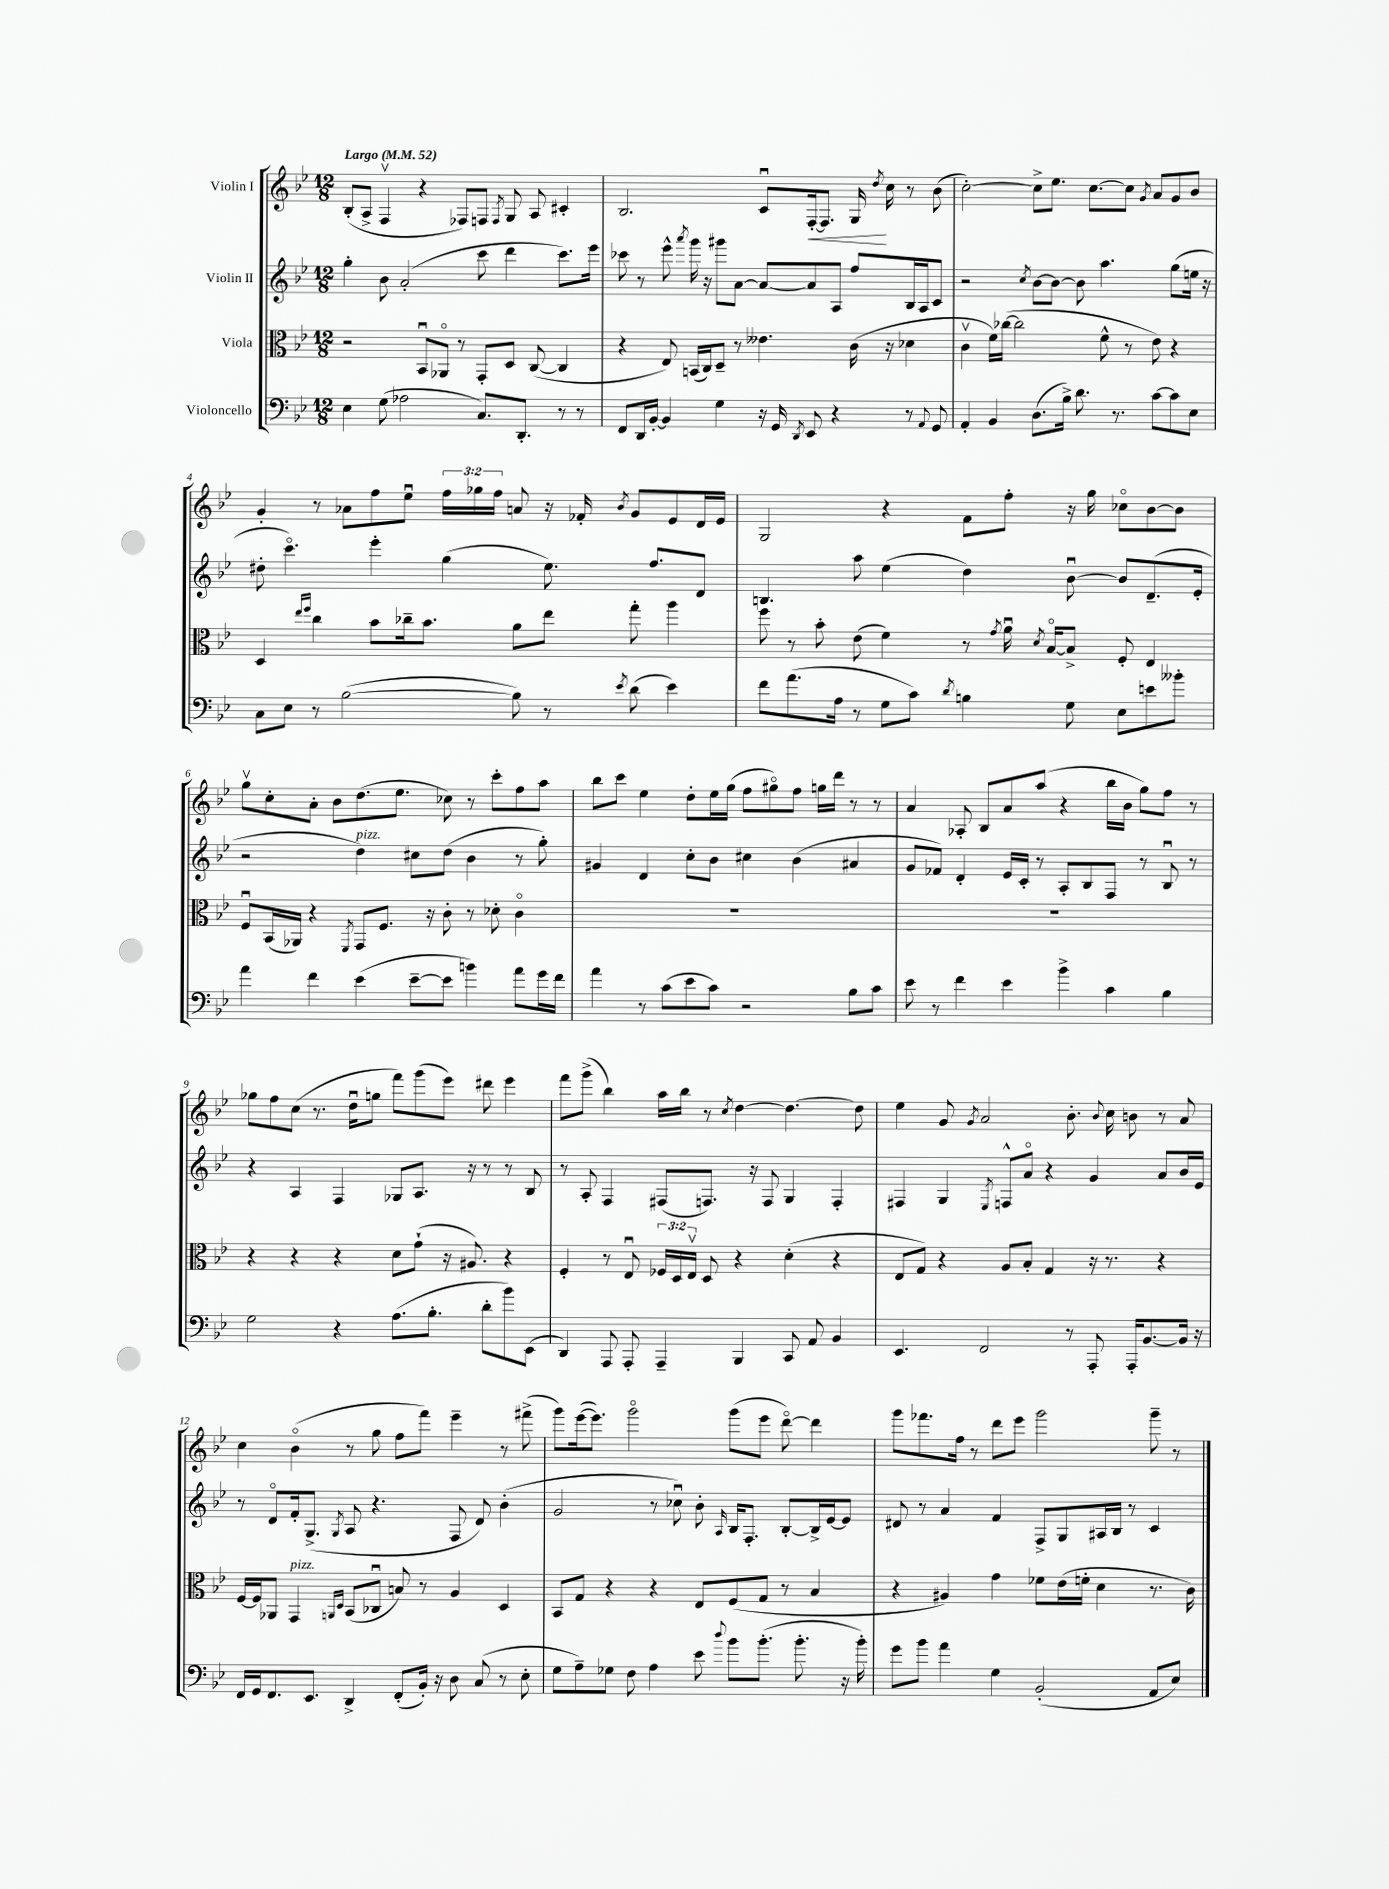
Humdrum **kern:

**kern	**kern	**kern	**kern	**dynam
*part4	*part3	*part2	*part1	*part1
*staff4	*staff3	*staff2	*staff1	*staff1
*I"Violoncello	*I"Viola	*I"Violin II	*I"Violin I	*
*clefF4	*clefC3	*clefG2	*clefG2	*
*k[b-e-]	*k[b-e-]	*k[b-e-]	*k[b-e-]	*
*M12/8	*M12/8	*M12/8	*M12/8	*
*MM52	*MM52	*MM52	*MM52	*
=1	=1	=1	=1	=1
!	!	!	!LO:TX:a:B:t=Largo	!
4E-\	2r	4gg'\	(8B-'/L	.
.	.	.	8A^/J	.
(8G\	.	8b-\	4Fv/	.
2A-X\	.	(2a'/	.	.
.	8BB-u/L	.	4r	.
.	8AA-X/J	.	.	.
.	8r	.	8F-X/L)	.
8.C/L)	8GG'/L	8ccc\	8Fn/J	.
.	.	.	8qF/	.
.	8D/J	4ddd\	8G/	.
8.DD'/J	.	.	.	.
.	([8C/	.	8A/	.
8r	4C/]	8.ccc\L)	4c#X'/	.
8r	.	.	.	.
.	.	16eee-\Jk	.	.
=2	=2	=2	=2	=2
8FF/L	4r	8ccc-X\	2.B-/	.
16DD/L	.	8r	.	.
[16BB-'/JJ	.	.	.	.
4BB-/]	8E-/)	8eee-^^\	.	.
.	.	8qaaa/	.	.
.	(16BBn/LL	16ggg\	.	.
.	16C/J)	16r	.	.
4G\	8D~/J	8ggg#X\L	.	.
.	8r	[8a\J	.	.
16r	4.e--X\	8a/L_	8cu/L	.
16GG/	.	.	.	.
8qDD/	.	.	.	.
!	!	!	!	!LO:HP:b
8EE-/	.	8a/]	[16F'/k	<
.	.	.	8.F/J]	.
4r	.	8A/J	.	.
.	(16c\	8ff/L	16G/	.
.	.	.	8qdd/	.
.	16r	.	16cc\	[
8r	4d-X\	16B-/L	8r	.
.	.	16A/J	.	.
8qqAA/	.	.	.	.
8GG/	.	8c/J	(8b-\	.
=3	=3	=3	=3	=3
4AA'/	4cv\	2r	[2cc'\)	.
4BB-/	16f\LL)	.	.	.
.	([16cc-X\JJ	.	.	.
.	2cc-\]	.	.	.
.	.	8qcc/	.	.
(8.D\L	.	[8b-\L	8cc^\L]	.
.	.	8b-\J_	8.ee-\J	.
16B-^\Jk)	.	.	.	.
8.d\	.	8b-\]	.	.
.	.	.	[8.cc\L	.
.	8f^^\	4.aa\	.	.
8.r	.	.	.	.
.	8r	.	8cc\J]	.
.	.	.	8qg/	.
[8c\L	8e-\)	.	8a/L	.
8c\]	4r	(8gg\L	8g/	.
8E-\J	.	16een\Jk	8b-/J	.
.	.	16r	.	.
!!LO:LB:g=z
=4	=4	=4	=4	=4
8C\L	4D/	8dd#X'\	4g'/	.
8E-\J	.	4.ccc\)	.	.
.	16qqee-/LL	.	.	.
.	16qqff/JJ	.	.	.
8r	4cc\	.	8r	.
([2B-\	.	.	8a-X\L	.
.	8b-\L	4eee-'\	8ff\	.
.	16cc-X~\k	.	8ee-u\J	.
.	8.b-\J	.	.	.
.	.	(4gg\	24ff\LL	.
.	.	.	24gg-X\	.
.	.	.	24ff\JJ	.
8B-\])	8a\L	.	8an/	.
8r	8ee-\J	8.ee-\)	16r	.
.	.	.	16f-X'/	.
8qe-/	.	.	8qb-/	.
(8d\	8gg'\	.	8g/L	.
.	.	8.ff/L	.	.
4e-\)	4aa\	.	8e-/	.
.	.	8d/J	16d/L	.
.	.	.	16e-/JJ	.
=5	=5	=5	=5	=5
8f\L	8ff\	4.Bn/	2G/	.
(8.a\	8r	.	.	.
.	8b-'\	.	.	.
16A\Jk	.	.	.	.
8r	(8e-\	8aa\	.	.
8G\L	4f\)	(4ee-\	4r	.
8c\J)	.	.	.	.
8qd/	.	.	.	.
4Bn\	8r	4dd\)	8f\L	.
.	8qg/	.	.	.
.	16au\	.	8ff'\J	.
.	8qd/	.	.	.
.	[16B-/KL	.	.	.
8G\	8B-^/J]	[8b-u\	16r	.
.	.	.	16gg\	.
8E-\L	8F'/	8b-/L]	8cc-X\L	.
8en\	4E-/	(8.d~/	[8b-\	.
8b--X'\J	.	.	8b-\J]	.
.	.	16e-'/Jk	.	.
!!LO:LB:g=z
=6	=6	=6	=6	=6
4a\	8Fu/L	2r	8ggv\L	.
.	(16BB-/L	.	8cc'\	.
.	16AA-X/JJ)	.	.	.
4f\	4r	.	8a'\J	.
.	.	.	8b-\L	.
.	8qFF/	.	.	.
!	!	!LO:TX:a:i:t=pizz.	!	!
(4e-\	8GG/L	4dd\)	(8.dd\	.
.	8.F/J	.	.	.
.	.	.	8.ee-\J	.
[8e-~\L	.	8cc#X\L	.	.
.	16r	.	.	.
8e-\J]	8c'\	(8dd\J	8cc-X\)	.
4bn\)	8r	4b-\	8r	.
.	8d-X'\	.	8ccc'\L	.
8a\L	4c\	8r	8ff\	.
16g\L	.	8gg'\)	8aa\J	.
16f\JJ	.	.	.	.
=7	=7	=7	=7	=7
4a\	1.r	4g#X/	8bb-\L	.
.	.	.	8ccc\J	.
8r	.	4d/	4ee-\	.
(8c\L	.	.	.	.
8e-\	.	8cc'\L	8dd'\L	.
8c\J)	.	8b-\J	16ee-\L	.
.	.	.	(16gg\JJ	.
2r	.	4cc#X\	8ff\L	.
.	.	.	8gg#X\)	.
.	.	(4b-\	8ff\J	.
.	.	.	16ggn\LL	.
.	.	.	16ddd\JJ	.
8B-\L	.	4a#X/	8r	.
8c\J	.	.	8r	.
=8	=8	=8	=8	=8
8e-\	1.r	8g/L	4a/	.
8r	.	8f-X/J)	.	.
4f\	.	4d'/	8A-X'/	.
.	.	.	8B-/L	.
4e-\	.	16e-/LL	8a/	.
.	.	16c'/JJ	.	.
.	.	8r	(8aa/J	.
4b-^\	.	8A'/L	4r	.
.	.	8B-/	.	.
4c\	.	8F/J	16bb-\LL	.
.	.	.	16b-\JJ	.
.	.	8r	8gg\L)	.
4B-\	.	8B-u/	8ff\J	.
.	.	8r	8r	.
!!LO:LB:g=z
=9	=9	=9	=9	=9
2G\	4r	4r	8gg-X\L	.
.	.	.	8ff\	.
.	4r	4A/	(8cc\J	.
.	.	.	8.r	.
4r	4r	4F/	.	.
.	.	.	16ddu\KL	.
.	.	.	8ggn\J	.
(8.A\L	8d\L	8G-X/L	8fff\L)	.
.	(8g`\J	8.A/J	(8ggg\	.
8.B-'\J	.	.	.	.
.	16r	.	8eee-\J)	.
.	8.A#X/)	16r	.	.
8d'\L	.	8r	8ddd#X\	.
8b-\)	4r	8r	4eee-\	.
(8EE-\J	.	8B-/	.	.
=10	=10	=10	=10	=10
4DD/)	4F'/	8r	8fff\L	.
.	.	8A'/	(8ggg^\J	.
8AAA/	8r	4F/	4bb-\)	.
8AAA'/	8E-u/	.	.	.
4AAA~/	24F-X/LL	(8F#X/L	16aa\LL	.
.	24D/	.	.	.
.	.	.	16bb-\JJ	.
.	24E-v/JJ	.	.	.
.	8D/	8.Fn/J)	8r	.
.	.	.	8qcc/	.
4BBB-/	4r	.	[4dd\	.
.	.	16r	.	.
.	.	8F/	.	.
8CC/	(4d'\	4G/	4.dd\_	.
8AA/	.	.	.	.
4BB-/	4r	4F'/	.	.
.	.	.	8dd\]	.
=11	=11	=11	=11	=11
4.EE-/	8E-/L	4F#X/	4ee-\	.
.	8G/J)	.	.	.
.	4r	4G/	8g/	.
.	.	.	8qg/	.
2FF/	.	.	2a/	.
.	.	8qE-/	.	.
.	8A/L	8Fn^^/L	.	.
.	8B-'/J	8a/J	.	.
.	4G/	4r	.	.
8r	.	.	8.b-'\	.
8AAA'/	16r	4g/	.	.
.	.	.	8qqb-/	.
.	8.r	.	16cc\	.
16AAA'/KL	.	.	8bn\	.
[8.BB-/	.	.	.	.
.	4r	8a/L	8r	.
16BB-/Jk]	.	16b-/L	8a/	.
16r	.	16e-/JJ	.	.
!!LO:LB:g=z
=12	=12	=12	=12	=12
16FF/LL	[16F/LL	8r	4cc\	.
16GG/J	16F/J]	.	.	.
8.FF/	8AA-X/J	8d/L	.	.
!	!LO:TX:a:i:t=pizz.	!	!	!
.	4GG/	16f'/k	(4b-\	.
8.EE-/J	.	(8.G^/J	.	.
.	16qqAAn/LL	.	.	.
.	16qqD/JJ	8qG/	.	.
4DD^/	(8BB-/L	8A/	8r	.
.	8C-Xu/J	4.r	8gg\	.
(8FF'/L	8Bn/)	.	8ff\L	.
16BB-'/Jk)	8r	.	8fff\J)	.
16r	.	.	.	.
8D\	4A/	8F/	4eee-~\	.
(8C/	.	8d/)	.	.
8r	4D/	(4b-'\	8r	.
8E-'\	.	.	(8fff#X^\	.
=13	=13	=13	=13	=13
8G\L	8BB-/L	2g/	8ggg\L)	.
8A~\)	8G/J	.	([16eee-\k	.
.	.	.	8.eee-\J])	.
8G-X\J	4r	.	.	.
8F\	.	.	2ggg\	.
4A\	4r	8r	.	.
.	.	8cc-Xu\)	.	.
8e-\	8E-/L	8b-'\	.	.
8qqdd/	.	16qqA/	.	.
8b-\L	(8F/	16B-/KL	(8ggg\L	.
.	.	8.F'/J	.	.
(8.b-'\J	8G/J	.	8eee-\J	.
.	8r	[8B-'/L	[8ddd\)	.
8.b-'\	.	.	.	.
.	4B-/	16B-^/L]	4ddd\]	.
.	.	[16e-/J	.	.
16r	.	8e-/J]	.	.
16b-'\)	.	.	.	.
=14	=14	=14	=14	=14
8g\L	4r	8d#X/	8ggg\L	.
8b-\J	.	8r	8.fff-X\	.
4a\	4A#X/)	4a/	.	.
.	.	.	16ff\Jk	.
.	.	.	8r	.
4G\	4g\	4f/	8ddd\L	.
.	.	.	8eee-\J	.
(2BB-'/	8f-X\L	8F^/L	2ggg\	.
.	(16e-\L	8G/	.	.
.	16fn'\JJ	.	.	.
.	4d\	16A#X/L	.	.
.	.	16B-/JJ	.	.
.	.	8r	.	.
8AA/L	8.r	4c/	8ggg~\	.
8E-/J)	.	.	8r	.
.	16c\)	.	.	.
==	==	==	==	==
*-	*-	*-	*-	*-
